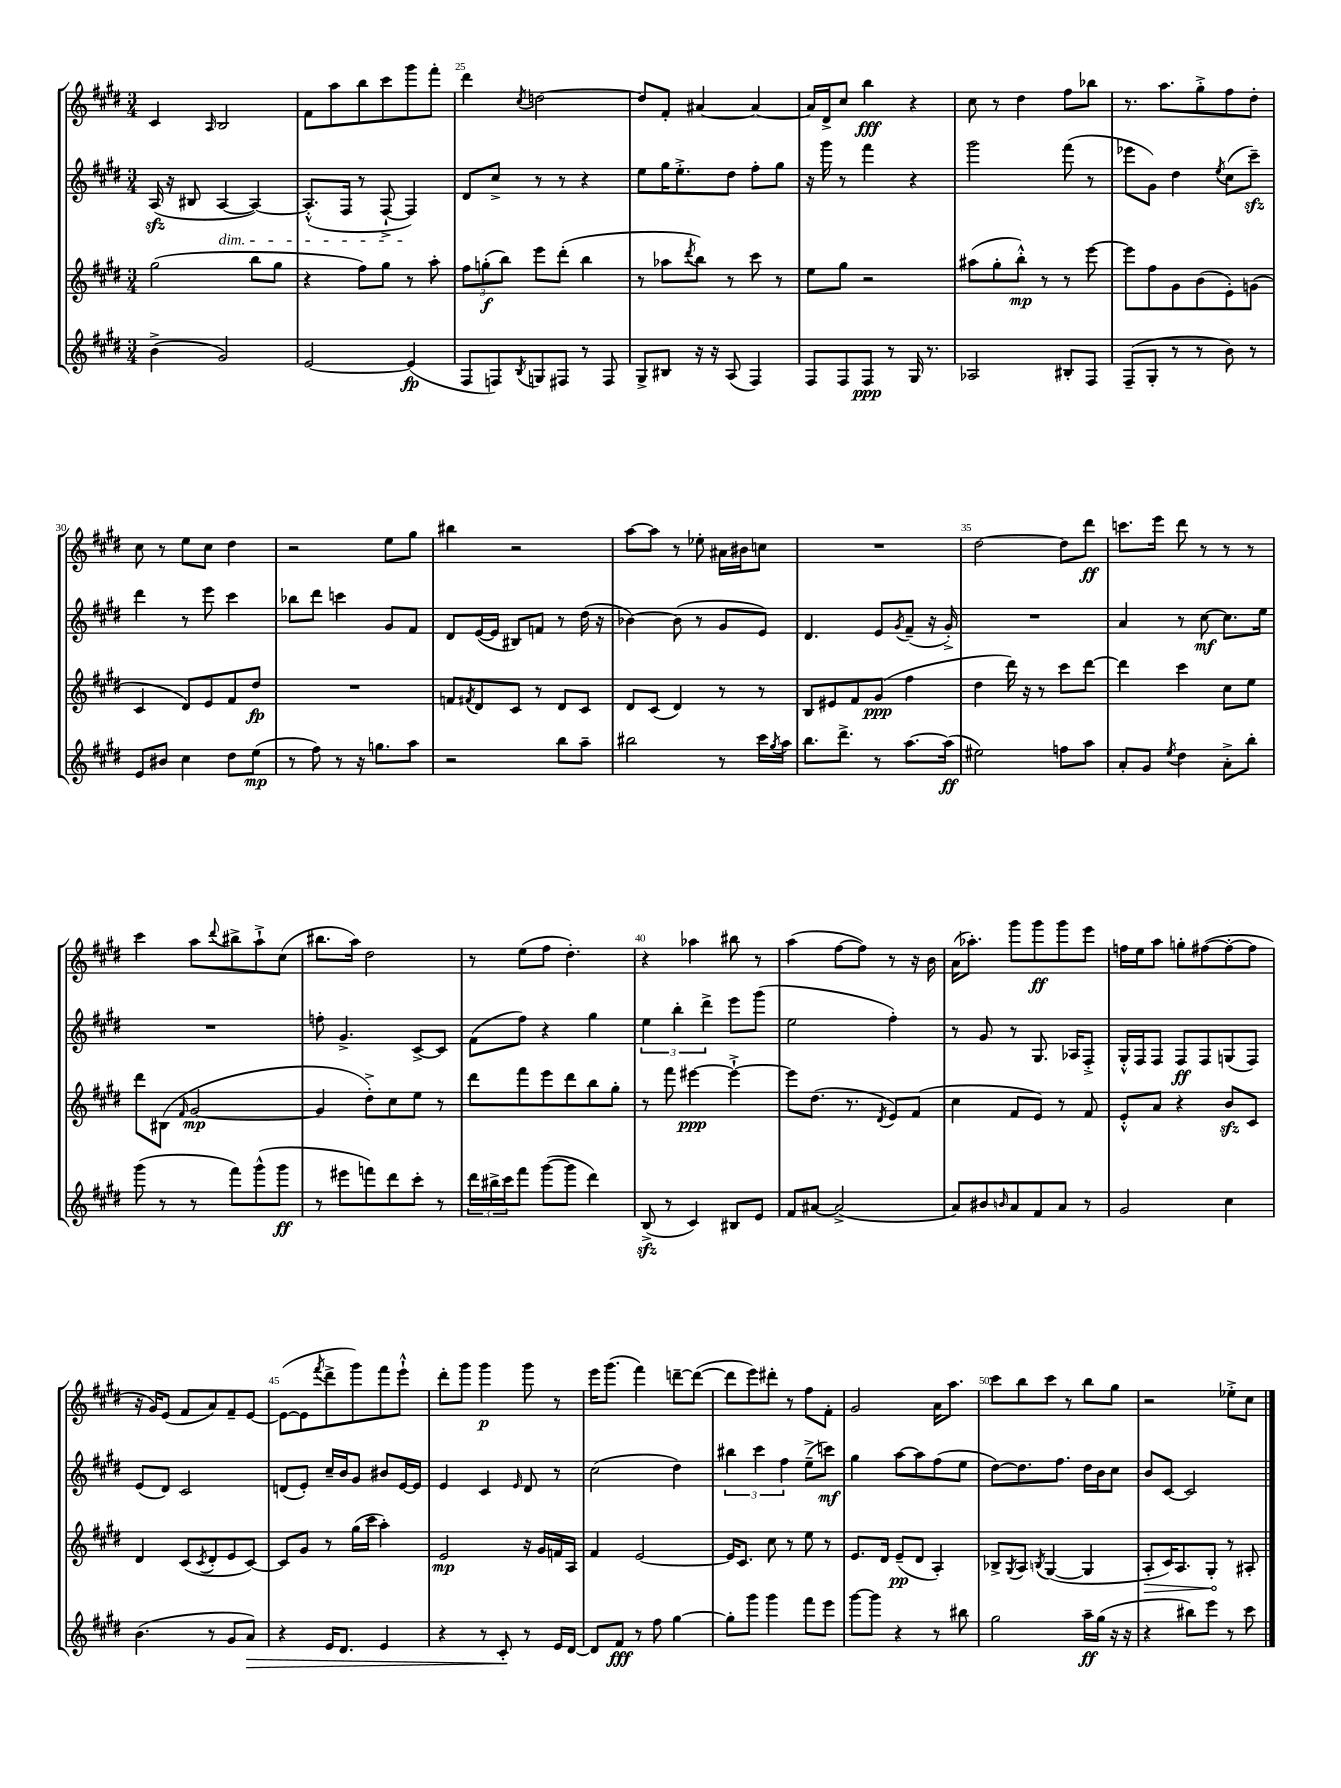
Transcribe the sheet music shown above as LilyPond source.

<<
\new StaffGroup <<
\new Staff = "s0" {
    \clef treble \key e \major \numericTimeSignature \time 3/4
    cis'4 \grace { a16 } b2 |
    fis'8 a''8 b''8 cis'''8 gis'''8 fis'''8-. |
    dis'''4 \acciaccatura { cis''8 } d''2~ |
    d''8 fis'8-. ais'4~ ais'4~ |
    ais'16 dis'16-> cis''8 b''4\fff r4 |
    cis''8 r8 dis''4 fis''8 bes''8 |
    r8. a''8. gis''8-.-> fis''8 dis''8-. |
    cis''8 r8 e''8 cis''8 dis''4 |
    r2 e''8 gis''8 |
    bis''4 r2 |
    a''8~ a''8 r8 ees''8-. ais'16 bis'16 c''8 |
    R2. |
    dis''2~ dis''8 dis'''8\ff |
    c'''8. e'''16 dis'''8 r8 r8 r8 |
    cis'''4 a''8 \appoggiatura { dis'''8 } bis''8-> a''8-!-> cis''8( |
    bis''8. a''16) dis''2 |
    r8 e''8( fis''8 dis''4.-.) |
    r4 aes''4 bis''8 r8 |
    a''4( fis''8~ fis''8) r8 r16 b'16 |
    a'16( aes''8.-.) gis'''8 gis'''8\ff gis'''8 e'''8 |
    f''16 e''16 a''8 g''8-. fis''8~( fis''8~-. fis''8 |
    r16 gis'16) e'8( fis'8 a'8) fis'8-- e'8~ |
    e'8~( e'8 \acciaccatura { fis'''8 } dis'''8-> gis'''8) fis'''8 e'''8-!-^ |
    dis'''8-. gis'''8 gis'''4\p gis'''8 r8 |
    e'''16 gis'''8.( fis'''4) d'''8~-- d'''8~( |
    d'''8 e'''8) dis'''8-. r8 fis''8 fis'8-. |
    gis'2 a'16 a''8. |
    cis'''8 b''8 cis'''8 r8 b''8 gis''8 |
    r2 ees''8-.-> cis''8 \bar "|." |
}
\new Staff = "s1" {
    \clef treble \key e \major \numericTimeSignature \time 3/4
    a16\sfz( r16 bis8 a4~\dim a4~) |
    a8.-.-^( fis16 r8 fis8~-!-> fis4\!) |
    dis'8 cis''8-> r8 r8 r4 |
    e''8 gis''16 e''8.-.-> dis''8 fis''8-. gis''8 |
    r16 gis'''16 r8 fis'''4 r4 |
    gis'''2 fis'''8( r8 |
    ees'''8 gis'8) dis''4 \acciaccatura { e''8 } cis''8( cis'''8--\sfz) |
    dis'''4 r8 e'''8 cis'''4 |
    bes''8 dis'''8 c'''4 gis'8 fis'8 |
    dis'8 e'16~( e'16 bis8) f'8 r8 dis''16( r16 |
    bes'4~) bes'8( r8 gis'8 e'8) |
    dis'4. e'8 \acciaccatura { gis'8 } fis'8--( r16 gis'16-.->) |
    R2. |
    a'4 r8 cis''8~\mf cis''8. e''16 |
    R2. |
    f''8-. gis'4.-> cis'8~-> cis'8 |
    fis'8( fis''8) r4 gis''4 |
    \tuplet 3/2 { e''4 b''4-. dis'''4-> } e'''8 gis'''8( |
    e''2 fis''4-.) |
    r8 gis'8 r8 gis8. aes16 fis8-.-> |
    gis16-.-^ fis16 fis8 fis8\ff fis8 g8( fis8) |
    e'8( dis'8) cis'2 |
    d'8( e'8-.) cis''16-- b'16 gis'8 bis'8 e'16~ e'16 |
    e'4 cis'4 \grace { e'16 } dis'8 r8 |
    cis''2( dis''4) |
    \tuplet 3/2 { bis''4 cis'''4 fis''4 } e''8--->( c'''8\mf) |
    gis''4 a''8~ a''8 fis''8( e''8 |
    dis''8~) dis''8. fis''8. dis''16 b'16 cis''8 |
    b'8 cis'8~ cis'2 \bar "|." |
}
\new Staff = "s2" {
    \clef treble \key e \major \numericTimeSignature \time 3/4
    gis''2( b''8 gis''8 |
    r4 fis''8) gis''8 r8 a''8-. |
    \tuplet 3/2 { fis''8 g''8-.\f( b''8) } e'''8 dis'''8-.( b''4 |
    r8 aes''8 \acciaccatura { dis'''8 } b''8) r8 cis'''8 r8 |
    e''8 gis''8 r2 |
    ais''8( gis''8-. b''8-.-^\mp) r8 r8 e'''8~ |
    e'''8 fis''8 gis'8 b'8( e'8-.) g'8( |
    cis'4 dis'8) e'8 fis'8 dis''8\fp |
    R2. |
    f'8 \acciaccatura { fis'8 } dis'8 cis'8 r8 dis'8 cis'8 |
    dis'8 cis'8( dis'4) r8 r8 |
    b8 eis'8 fis'8 gis'8\ppp( fis''4 |
    dis''4 dis'''16) r16 r8 cis'''8 dis'''8~ |
    dis'''4 cis'''4 cis''8 e''8 |
    dis'''8 bis8( \grace { fis'16 } gis'2~\mp |
    gis'4 dis''8-.->) cis''8 e''8 r8 |
    dis'''8 fis'''8 e'''8 dis'''8 b''8 gis''8-. |
    r8 fis'''8 eis'''4~\ppp eis'''4~-!-> |
    eis'''8 dis''8.( r8. \acciaccatura { dis'8 } e'8) fis'8( |
    cis''4 fis'8 e'8) r8 fis'8 |
    e'8-.-^ a'8 r4 b'8\sfz cis'8 |
    dis'4 cis'8( \acciaccatura { cis'8 } dis'8-. e'8 cis'8~) |
    cis'8 gis'8 r8 gis''16( cis'''16 a''4-.) |
    e'2\mp r16 gis'16 f'16 a16 |
    fis'4 e'2~ |
    e'16 cis'8. cis''8 r8 e''8 r8 |
    e'8. dis'16 e'8--\pp( dis'8 a4-.) |
    bes8-> \acciaccatura { gis8 } a8 \acciaccatura { b8 } gis4~( gis4 |
    \once \override Hairpin.circled-tip = ##t a8-.\> cis'16) a8. gis8-.\! r8 ais8-. \bar "|." |
}
\new Staff = "s3" {
    \clef treble \key e \major \numericTimeSignature \time 3/4
    b'4->( gis'2) |
    e'2~ e'4\fp( |
    fis8 f8) \acciaccatura { b8 } g8 fis8 r8 fis8 |
    gis8-> bis8 r16 r16 a8( fis4) |
    fis8 fis8 fis8\ppp r8 gis16 r8. |
    aes2 bis8-. fis8 |
    fis8--( gis8-. r8 r8 b'8) r8 |
    e'8 bis'8 cis''4 dis''8 e''8\mp( |
    r8 fis''8) r8 r16 g''8. a''8 |
    r2 b''8 a''8-- |
    bis''2 r8 cis'''16 \acciaccatura { gis''8 } a''16 |
    b''8. dis'''8.-> r8 a''8.~ a''16\ff( |
    eis''2) f''8 a''8 |
    a'8-. gis'8 \acciaccatura { e''8 } dis''4 a'8-.-> b''8-. |
    gis'''8( r8 r8 fis'''8) gis'''8-^( gis'''8\ff |
    r8 eis'''8 f'''8) dis'''8 cis'''8-. r8 |
    \tuplet 3/2 { dis'''16 bis''16-> cis'''16 } fis'''8 gis'''8~( gis'''8 dis'''4) |
    b8->\sfz( r8 cis'4) bis8 e'8 |
    fis'8 ais'8~ ais'2->( |
    a'8) bis'8 \grace { b'16 } a'8 fis'8 a'8 r8 |
    gis'2 cis''4 |
    b'4.( r8 gis'8 a'8\>) |
    r4 e'16 dis'8. e'4 |
    r4 r8 cis'8-.\! r8 e'16 dis'16~ |
    dis'8 fis'8\fff r8 fis''8 gis''4~ |
    gis''8-. gis'''8 gis'''4 fis'''8 e'''8 |
    gis'''8~ gis'''8 r4 r8 bis''8 |
    gis''2 a''16--\ff gis''16( r16 r16 |
    r4 bis''8) e'''8 r8 cis'''8 \bar "|." |
}
>>
>>
\layout { \context { \Score currentBarNumber = #23 \override BarNumber.break-visibility = ##(#f #t #t) barNumberVisibility = #(every-nth-bar-number-visible 5) } }
